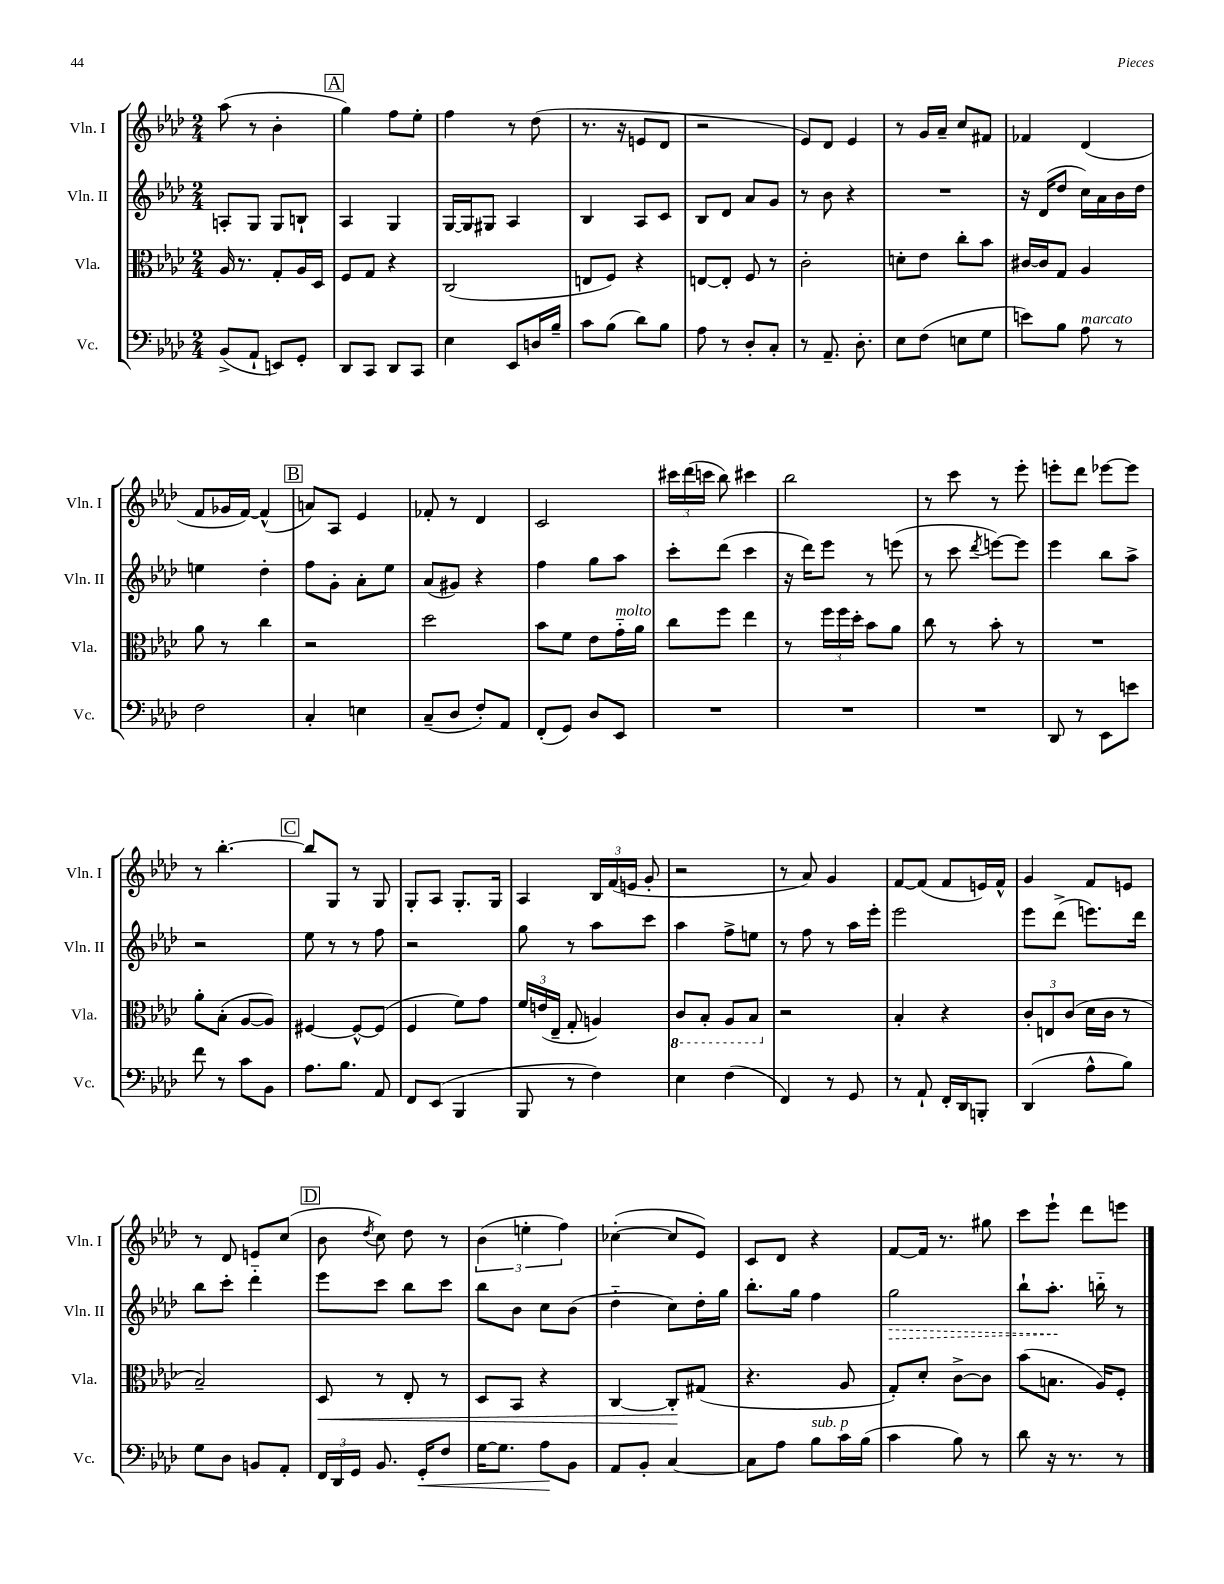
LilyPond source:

<<
\new StaffGroup <<
\new Staff = "s0" \with { instrumentName = "Vln. I" shortInstrumentName = "Vln. I" } {
    \clef treble \key aes \major \numericTimeSignature \time 2/4
    \autoBeamOff aes''8( r8 bes'4-. |
    \mark \markup { \box "A" } g''4) f''8[ ees''8]-. |
    f''4 r8 des''8( |
    r8. r16 e'8[ des'8] |
    r2 |
    ees'8[) des'8] ees'4 |
    r8 g'16[ aes'16]-- c''8[ fis'8] |
    fes'4 des'4( |
    f'8[ ges'16 f'16]~) f'4-^( |
    \mark \markup { \box "B" } a'8[) aes8] ees'4 |
    fes'8-. r8 des'4 |
    c'2 |
    \tuplet 3/2 { cis'''16[ des'''16( c'''16] } bes''8) cis'''4 |
    bes''2 |
    r8 c'''8 r8 ees'''8-. |
    e'''8[-. des'''8] ees'''8[~ ees'''8] |
    r8 bes''4.~-. |
    \mark \markup { \box "C" } bes''8[ g8] r8 g8 |
    g8[-. aes8] g8.[-. g16] |
    aes4 \tuplet 3/2 { bes16[ f'16( e'16] } g'8-. |
    r2 |
    r8 aes'8) g'4 |
    f'8[~ f'8]( f'8[ e'16) f'16]-^ |
    g'4 f'8[ e'8] |
    r8 des'8 e'8[ c''8]( |
    \mark \markup { \box "D" } bes'8 \acciaccatura { des''8 } c''8) des''8 r8 |
    \tuplet 3/2 { bes'4( e''4-. f''4) } |
    ces''4~-.( ces''8[ ees'8]) |
    c'8[ des'8] r4 |
    f'8[~ f'16] r8. gis''8 |
    c'''8[ ees'''8]-! des'''8[ e'''8] \bar "|." |
}
\new Staff = "s1" \with { instrumentName = "Vln. II" shortInstrumentName = "Vln. II" } {
    \clef treble \key aes \major \numericTimeSignature \time 2/4
    \autoBeamOff a8[-. g8] g8[ b8]-! |
    \mark \markup { \box "A" } aes4 g4 |
    g16[~ g16 gis8] aes4 |
    bes4 aes8[ c'8] |
    bes8[ des'8] aes'8[ g'8] |
    r8 bes'8 r4 |
    R2 |
    r16 des'16[( des''8] c''16[) aes'16 bes'16 des''16] |
    e''4 des''4-. |
    \mark \markup { \box "B" } f''8[ g'8]-. aes'8[-. ees''8] |
    aes'8[( gis'8]) r4 |
    f''4 g''8[ aes''8] |
    c'''8[-. des'''8]( c'''4 |
    r16 des'''16[) ees'''8] r8 e'''8( |
    r8 c'''8 \acciaccatura { des'''8 } e'''8[~) e'''8] |
    ees'''4 bes''8[ aes''8]-> |
    r2 |
    \mark \markup { \box "C" } ees''8 r8 r8 f''8 |
    r2 |
    g''8 r8 aes''8[ c'''8] |
    aes''4 f''8[-> e''8] |
    r8 f''8 r8 aes''16[ ees'''16]-. |
    ees'''2 |
    ees'''8[ des'''8]->( e'''8.[) des'''16] |
    bes''8[ c'''8]-. des'''4-_ |
    \mark \markup { \box "D" } ees'''8[ c'''8] bes''8[ c'''8] |
    bes''8[ bes'8] c''8[ bes'8]( |
    des''4-_ c''8[) des''16-. g''16] |
    bes''8.[-. g''16] f''4 |
    \once \override Hairpin.style = #'dashed-line g''2\> |
    bes''8[-! aes''8.]-.\! b''16-_ r8 \bar "|." |
}
\new Staff = "s2" \with { instrumentName = "Vla." shortInstrumentName = "Vla." } {
    \clef alto \key aes \major \numericTimeSignature \time 2/4
    \autoBeamOff aes16 r8. g8[-. aes16 des16] |
    \mark \markup { \box "A" } f8[ g8] r4 |
    c2( |
    e8[ f8]) r4 |
    e8[~ e8]-. f8 r8 |
    c'2-. |
    d'8[-. ees'8] c''8[-. bes'8] |
    cis'16[~ cis'16 g8] aes4 |
    aes'8 r8 c''4 |
    \mark \markup { \box "B" } r2 |
    des''2 |
    bes'8[ f'8] ees'8[ g'16-_^\markup { \italic "molto" } aes'16] |
    c''8[ f''8] ees''4 |
    r8 \tuplet 3/2 { f''16[ f''16 des''16]-. } bes'8[ aes'8] |
    c''8 r8 bes'8-. r8 |
    R2 |
    aes'8[-. bes8]-.( aes8[~ aes8]) |
    \mark \markup { \box "C" } fis4~ fis8[~-^ fis8]( |
    f4 f'8[) g'8] |
    \tuplet 3/2 { f'16[ e'16( ees16]-- } g8-. a4) |
    \ottava #-1 c8[ bes,8]-. aes,8[ bes,8] \ottava #0 |
    r2 |
    bes4-. r4 |
    \tuplet 3/2 { c'8[-. e8 c'8]( } des'16[ c'16] r8 |
    bes2--) |
    \mark \markup { \box "D" } des8\< r8 ees8-. r8 |
    des8[ bes,8] r4 |
    c4~ c8[-.\! gis8]( |
    r4. aes8 |
    g8[-.) des'8]-. c'8[~-> c'8] |
    bes'8[( b8.] aes16[) f8]-. \bar "|." |
}
\new Staff = "s3" \with { instrumentName = "Vc." shortInstrumentName = "Vc." } {
    \clef bass \key aes \major \numericTimeSignature \time 2/4
    \autoBeamOff bes,8[->( aes,8]-! e,8[) g,8]-. |
    \mark \markup { \box "A" } des,8[ c,8] des,8[ c,8] |
    ees4 ees,8[ d16 bes16]-- |
    c'8[ bes8]( des'8[) bes8] |
    aes8 r8 des8[-. c8]-. |
    r8 aes,8.-- des8.-. |
    ees8[ f8]( e8[ g8] |
    e'8[) bes8] aes8^\markup { \italic "marcato" } r8 |
    f2 |
    \mark \markup { \box "B" } c4-. e4 |
    c8[--( des8] f8[-.) aes,8] |
    f,8[-.( g,8]) des8[ ees,8] |
    R2 |
    R2 |
    R2 |
    des,8 r8 ees,8[ e'8] |
    f'8 r8 c'8[ bes,8] |
    \mark \markup { \box "C" } aes8.[ bes8.] aes,8 |
    f,8[ ees,8]( bes,,4 |
    bes,,8 r8 f4) |
    ees4 f4( |
    f,4) r8 g,8 |
    r8 aes,8-! f,16[-. des,16 b,,8]-. |
    des,4( aes8[-^ bes8]) |
    g8[ des8] b,8[ aes,8]-. |
    \mark \markup { \box "D" } \tuplet 3/2 { f,16[ des,16 g,16] } bes,8. g,16[-.\< f8] |
    g16[~ g8.] aes8[\! bes,8] |
    aes,8[ bes,8]-. c4~ |
    c8[ aes8] bes8[^\markup { \italic "sub. p" } c'16 bes16]( |
    c'4 bes8) r8 |
    des'8 r16 r8. r8 \bar "|." |
}
>>
>>
\layout { \context { \Score \remove "Bar_number_engraver" } }
